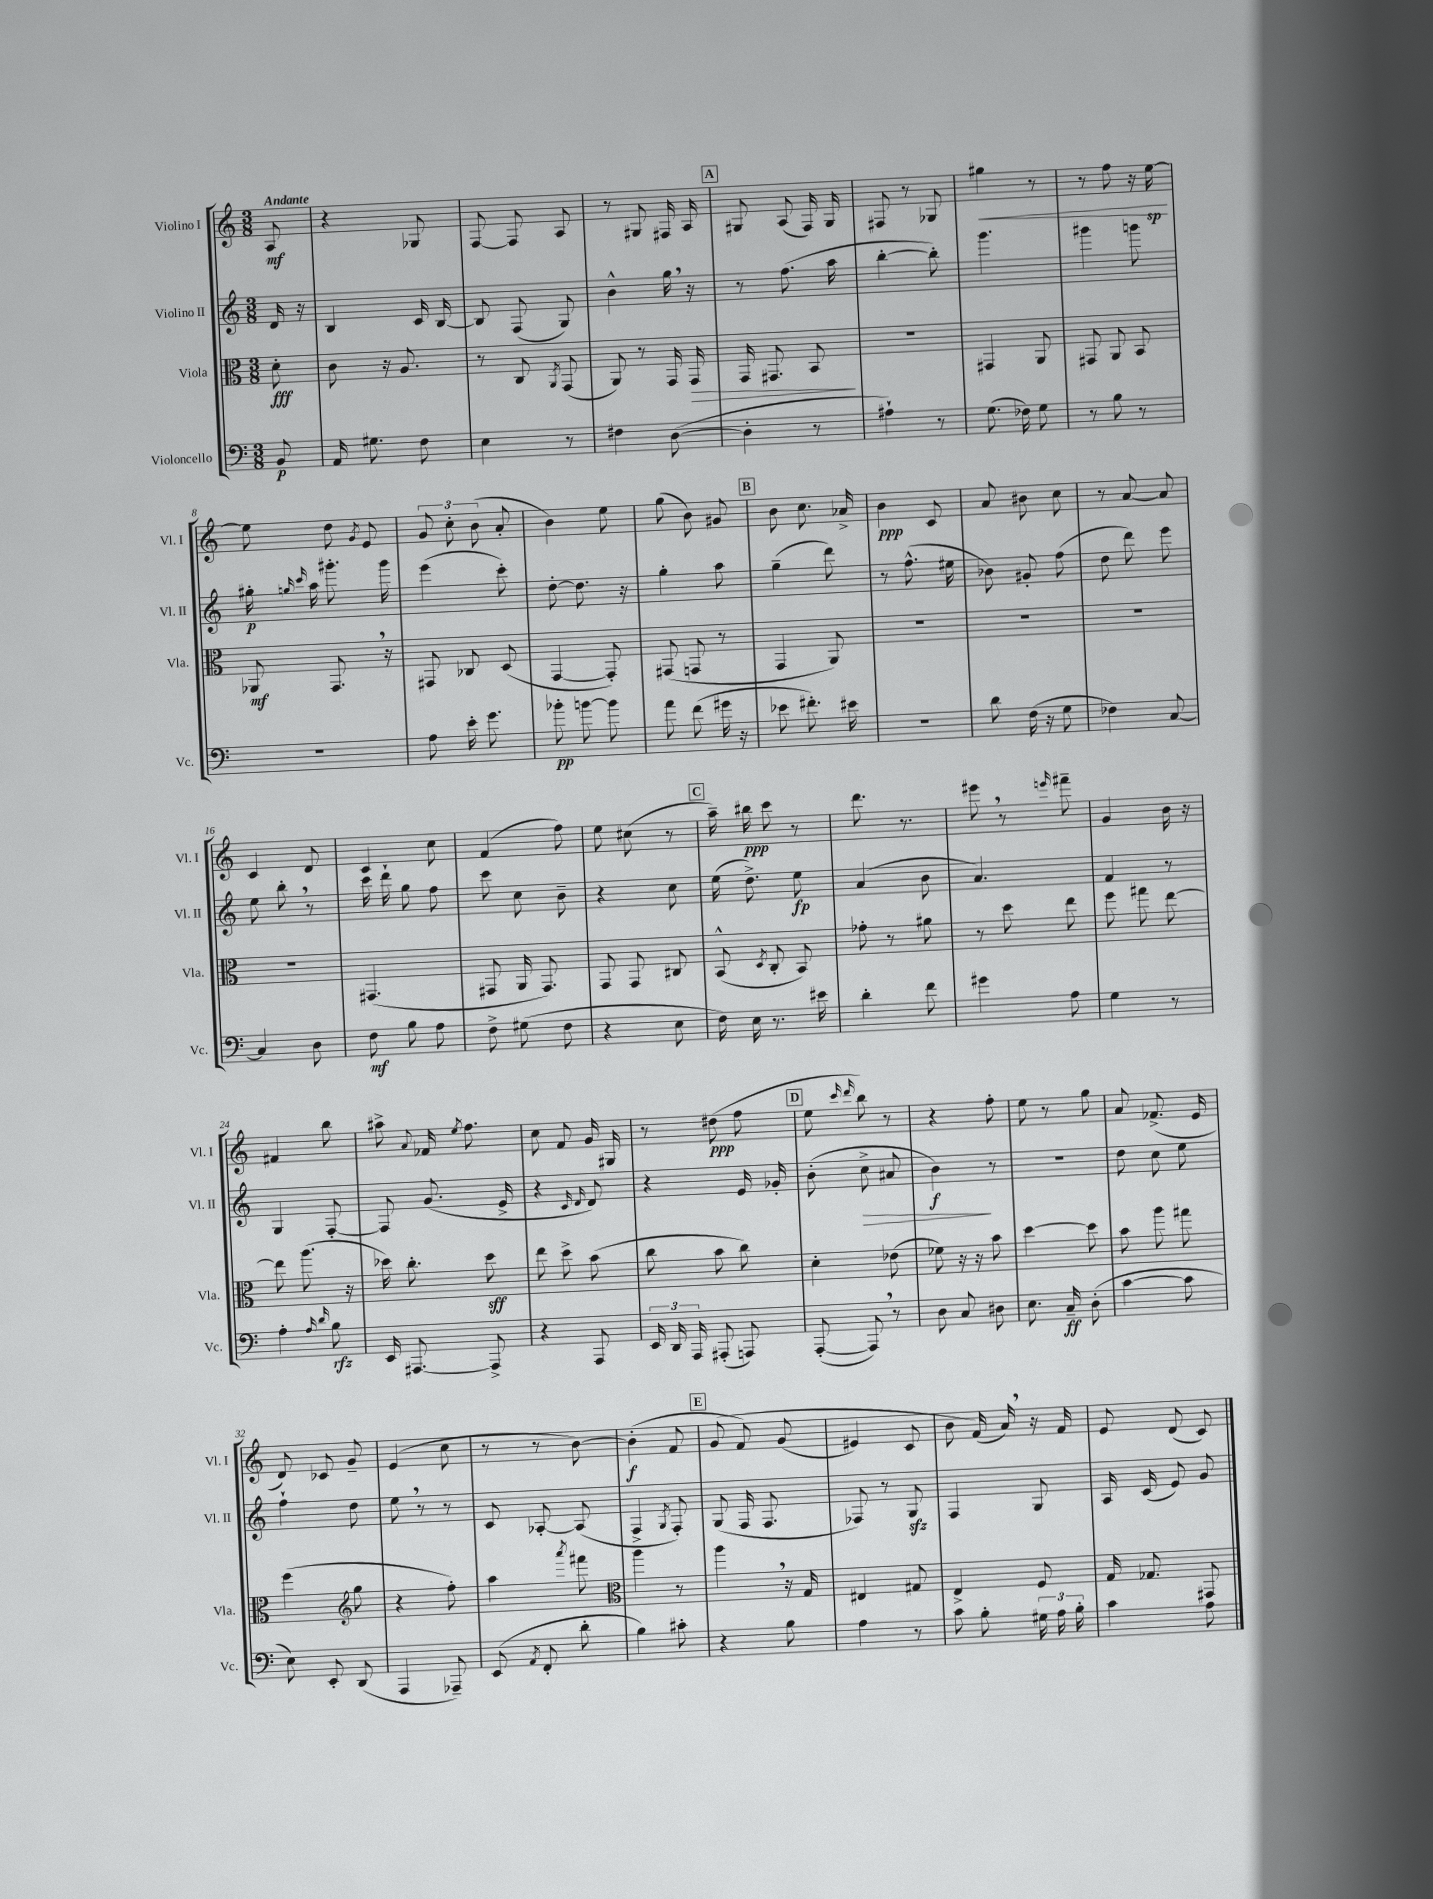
<<
\new StaffGroup <<
\new Staff = "s0" \with { instrumentName = "Violino I" shortInstrumentName = "Vl. I" } {
    \clef treble \key c \major \numericTimeSignature \time 3/8 \partial 8 \tempo "Andante"
    \autoBeamOff a8\mf |
    r4 ges8 |
    f8~ f8 a8 |
    r8 gis8 fis16 a16 |
    \mark \markup { \box "A" } gis8 a8( f16) gis16 |
    fis8 r8 ges8 |
    gis''4\< r8 |
    r8 f''8 r16 e''16~\sp\! |
    e''8 d''8 \acciaccatura { g'8 } e'8 |
    \tuplet 3/2 { g'8 c''8-. b'8( } a'8-. |
    b'4) e''8 |
    g''8( b'8) gis'8 |
    \mark \markup { \box "B" } b'8 c''8. aes'16-> |
    b'4\ppp c'8 |
    a'8 bis'8 c''8 |
    r8 a'8~ a'8 |
    c'4 d'8 |
    c'4 c''8 |
    f'4( f''8) |
    e''8 cis''8( r8 |
    \mark \markup { \box "C" } a''16--) bis''16\ppp c'''8 r8 |
    d'''8. r8. |
    eis'''8 \breathe r8 \grace { e'''16 } fis'''8-- |
    g'4 b'16 r16 |
    fis'4 b''8 |
    ais''8-> \appoggiatura { a'8 } fes'16 \acciaccatura { e''8 } f''8. |
    c''8 f'8 g'16 gis16 |
    r8 dis''8\ppp( f''8 |
    \mark \markup { \box "D" } e''8 \grace { c'''16 d'''16 } b''8) r8 |
    r4 f''8-. |
    e''8 r8 g''8 |
    a'8 fes'8.->( e'16 |
    d'8) ces'8 g'8-- |
    e'4( c''8 |
    r8 r8 b'8~) |
    b'4-.\f( f'8 |
    \mark \markup { \box "E" } g'8\( f'8) g'8( |
    eis'4) c'8 |
    b'8 f'16(\) a'16) \breathe r16 f'16 |
    e'8 d'8( c'8) \bar "|." |
}
\new Staff = "s1" \with { instrumentName = "Violino II" shortInstrumentName = "Vl. II" } {
    \clef treble \key c \major \numericTimeSignature \time 3/8 \partial 8
    \autoBeamOff d'16 r16 |
    b4 c'16 b16~ |
    b8 f8( g8) |
    b'4-^ g''16 \breathe r16 |
    \mark \markup { \box "A" } r8 f''8.( a''16 |
    b''4~-. b''8-.) |
    g'''4. |
    gis'''4 g'''8 |
    gis''16-.\p \grace { g''16 c'''16 } a''16 gis'''8.-. gis'''16 |
    e'''4( c'''8-.) |
    d''8~-. d''8. r16 |
    g''4-. a''8 |
    \mark \markup { \box "B" } g''4--( d'''8) |
    r8 f''8.-^( eis''16 |
    bes'8) gis'8-. f''8( |
    d''8 d'''8) e'''8 |
    e''8 b''8-. \breathe r8 |
    c'''16 d'''16-! g''8 f''8 |
    c'''8 c''8 b'8-- |
    r4 c''8 |
    \mark \markup { \box "C" } e''16( d''8.->) e''8\fp |
    a'4( b'8 |
    a'4.) |
    f'4 r8 |
    g4 f8~-. |
    f8 g'8.( e'16-> |
    r4 \grace { c'16 d'16 } d'8) |
    r4 e'16 ges'16-. |
    \mark \markup { \box "D" } b'8-.( c''8->\> ais'8 |
    b'4\f\!) r8 |
    r4. |
    d''8 c''8 e''8 |
    f''4-! d''8 |
    e''8 \breathe r8 r8 |
    c'8 aes8~-. aes8( |
    f4-> \acciaccatura { g8 } f8-.) |
    \mark \markup { \box "E" } g8( f16 f8. |
    fes8) r8 g8\sfz |
    f4 g8 |
    a16 c'16( e'8) g'8 \bar "|." |
}
\new Staff = "s2" \with { instrumentName = "Viola" shortInstrumentName = "Vla." } {
    \clef alto \key c \major \numericTimeSignature \time 3/8 \partial 8
    \autoBeamOff d'8-.\fff |
    c'8 r16 a8. |
    r8 c8 \acciaccatura { a,8 } g,8( |
    a,8) r8 g,16 g,16\> |
    \mark \markup { \box "A" } g,16 gis,8. b,8\! |
    R4. |
    gis,4 a,8 |
    gis,8 a,8 b,8 |
    aes,8\mf g,8. \breathe r16 |
    gis,8 ces8 d8( |
    g,4~ g,8-.) |
    gis,8( g,8 r8 |
    \mark \markup { \box "B" } g,4 a,8) |
    R4. |
    R4. |
    R4. |
    R4. |
    gis,4.( |
    gis,8 a,16 gis,8.) |
    g,8 g,8 cis8 |
    \mark \markup { \box "C" } b,8-^( \acciaccatura { d8 } c8-. b,8) |
    ges'8-. r8 ais'8 |
    r8 d''8 e''8 |
    f''8 gis''8 e''8~ |
    e''8 a''8.( r16 |
    des''16) c''8.-. des''8\sff |
    e''8 d''8-> b'8( |
    c''8 b'8 c''8) |
    \mark \markup { \box "D" } d'4-. ees'8( |
    fes'8) r16 r16 b'8 |
    d''4~ d''8 |
    b'8 a''8 gis''8 |
    f''4( \clef treble g''8 |
    r4 f''8-.) |
    a''4 \acciaccatura { a'''8 } fis'''8 |
    \clef alto a''4 r8 |
    \mark \markup { \box "E" } a''4 \breathe r16 g16 |
    eis4 gis8 |
    e4-> f8 |
    g16 ges8. gis,8 \bar "|." |
}
\new Staff = "s3" \with { instrumentName = "Violoncello" shortInstrumentName = "Vc." } {
    \clef bass \key c \major \numericTimeSignature \time 3/8 \partial 8
    \autoBeamOff b,8\p |
    a,16 gis8. f8 |
    e4 r8 |
    fis4 d8~( |
    \mark \markup { \box "A" } d4-. r8 |
    ais4-!) r8 |
    g8.( fes16) g8 |
    r8 b8 r8 |
    R4. |
    a8 e'16-. g'8. |
    bes'8-.\pp b'8~ b'8 |
    a'8 f'8( gis'16 r16 |
    \mark \markup { \box "B" } ees'8 fis'8.-.) eis'16 |
    R4. |
    d'8 f16( r16 g8 |
    fes4) c8~ |
    c4 d8 |
    f8\mf b8 a8 |
    f8-> gis8( f8 |
    r4 e8 |
    \mark \markup { \box "C" } f16) e16 r8. eis'16 |
    d'4-. f'8 |
    gis'4 a8 |
    g4 r8 |
    a4-. \grace { a16 d'16 } b8\rfz |
    e,16 ais,,8.~ ais,,8-> |
    r4 a,,8 |
    \tuplet 3/2 { e,16 d,16 a,,16 } ais,,8-.( a,,8) |
    \mark \markup { \box "D" } a,,8~-.( a,,8) \breathe r8 |
    d8 c8 dis8 |
    e8. c16--\ff d8-.( |
    c'4~ c'8 |
    e8) e,8-. d,8( |
    a,,4 aes,,8--) |
    e,8( \acciaccatura { a,8 } f,8-. d'8-. |
    b4) cis'8-. |
    \mark \markup { \box "E" } r4 b8 |
    a4 r8 |
    c'8 b8-. \tuplet 3/2 { gis16 a16 b16-. } |
    c'4 a8 \bar "|." |
}
>>
>>
